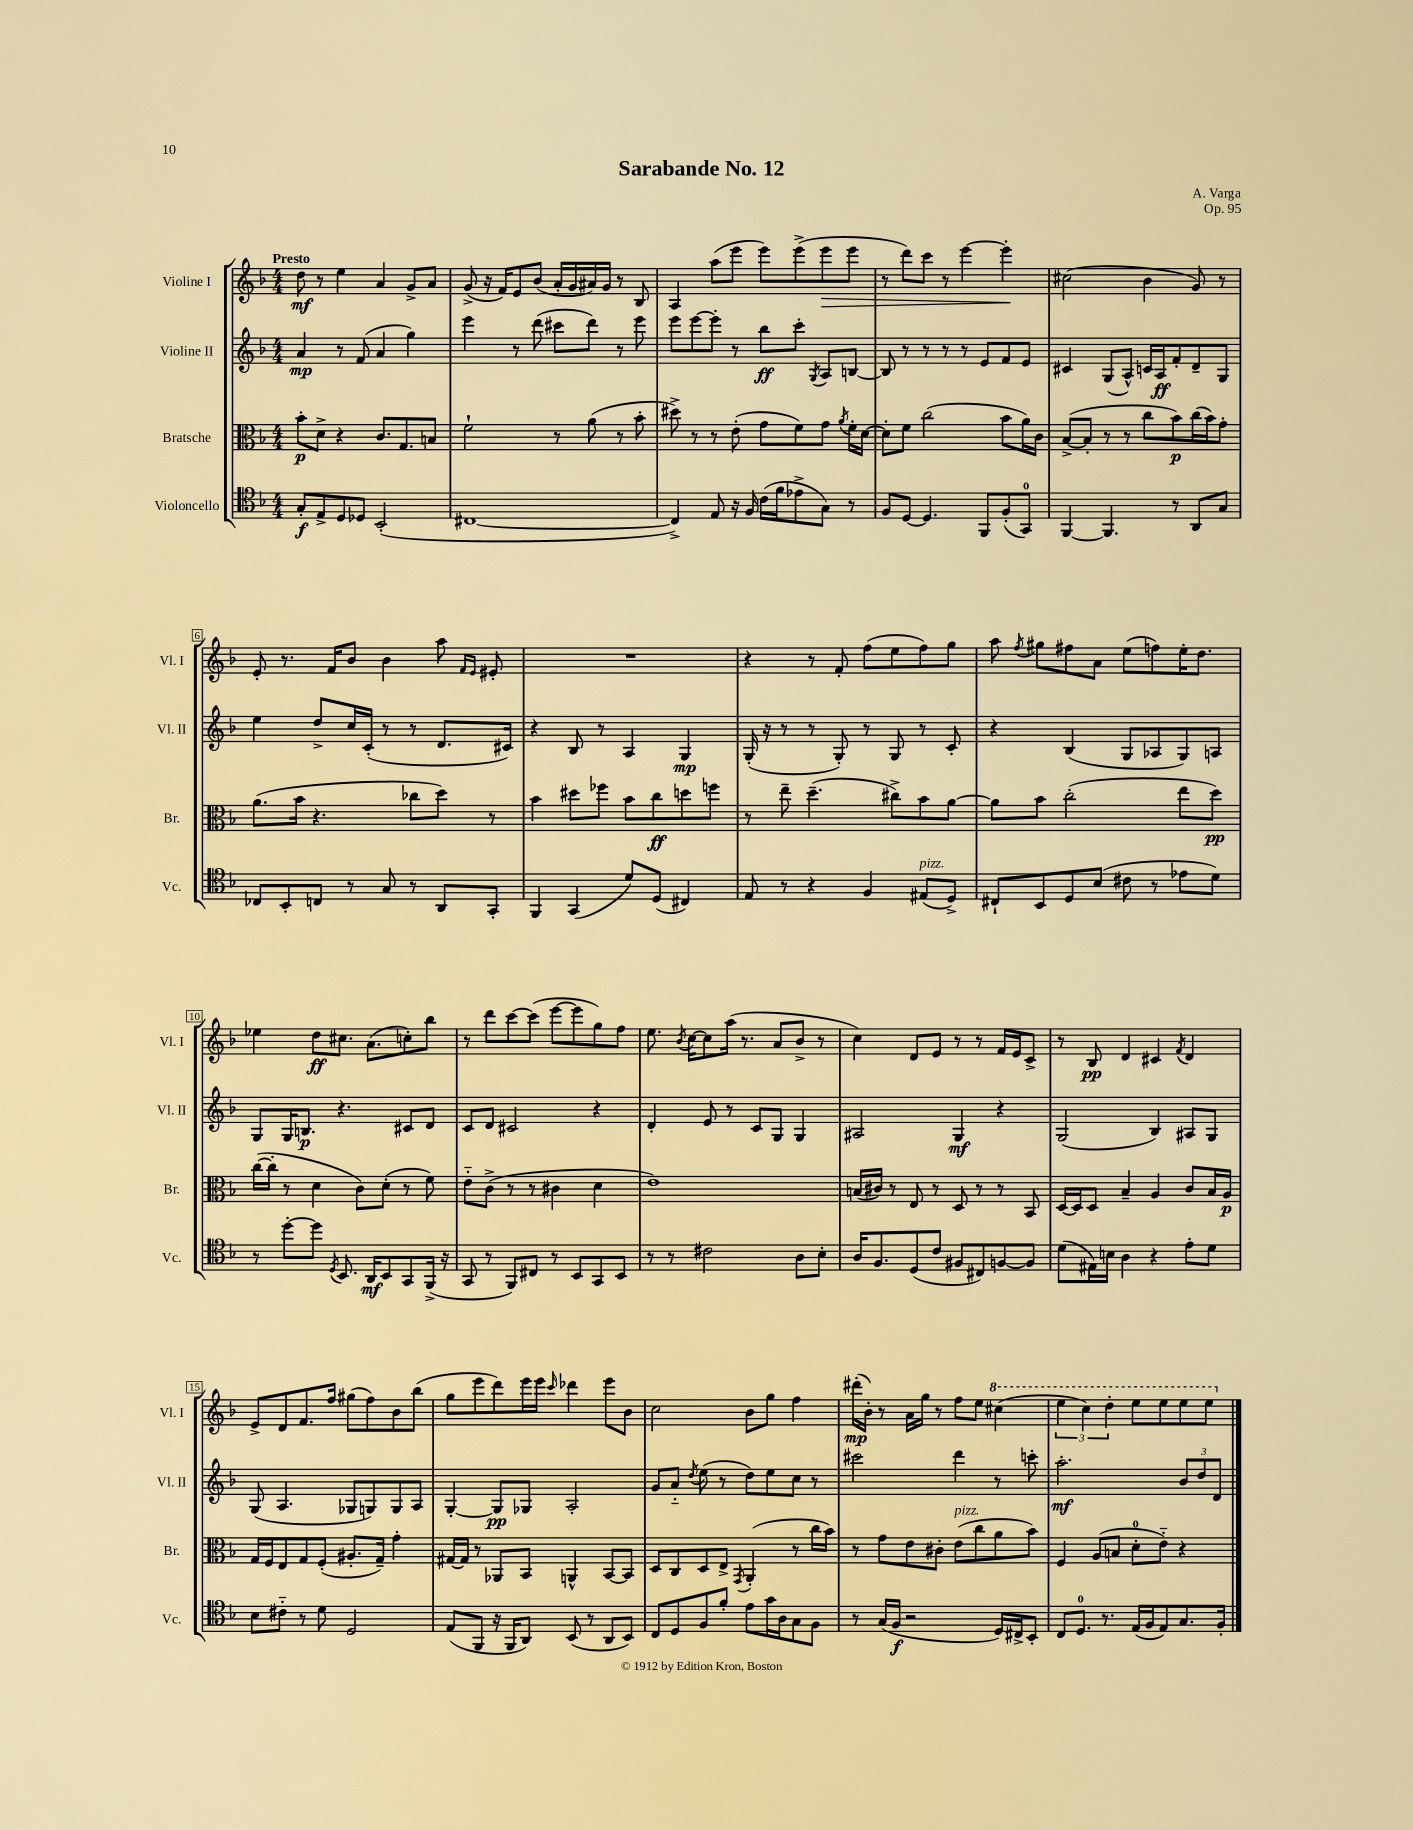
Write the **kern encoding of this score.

**kern	**dynam	**kern	**dynam	**kern	**dynam	**kern	**dynam
*part4	*part4	*part3	*part3	*part2	*part2	*part1	*part1
*staff4	*staff4	*staff3	*staff3	*staff2	*staff2	*staff1	*staff1
*I"Violoncello	*	*I"Bratsche	*	*I"Violine II	*	*I"Violine I	*
*I'Vc.	*	*I'Br.	*	*I'Vl. II	*	*I'Vl. I	*
*clefC4	*	*clefC3	*	*clefG2	*	*clefG2	*
*k[b-]	*	*k[b-]	*	*k[b-]	*	*k[b-]	*
*M4/4	*	*M4/4	*	*M4/4	*	*M4/4	*
=1	=1	=1	=1	=1	=1	=1	=1
!	!	!	!	!	!	!LO:TX:a:B:t=Presto	!
8G'/L	f	8b-'\L	p	4a/	mp	8dd\	mf
8E^/	.	8d^\J	.	.	.	8r	.
8D/	.	4r	.	8r	.	4ee\	.
8D-X/J	.	.	.	(8f/	.	.	.
(2BB-'/	.	8.c/L	.	4a/	.	4a/	.
.	.	8.G/	.	.	.	.	.
.	.	.	.	4gg\)	.	8g^/L	.
.	.	8Bn/J	.	.	.	8a/J	.
=2	=2	=2	=2	=2	=2	=2	=2
[1C#X	.	2f`\	.	4eee\	.	(8g^/	.
.	.	.	.	.	.	16r	.
.	.	.	.	.	.	16f/KL)	.
.	.	.	.	8r	.	8e/	.
.	.	.	.	(8ddd\	.	(8b-/J	.
.	.	8r	.	8ccc#X\L	.	16a'/LL	.
.	.	.	.	.	.	16g/	.
.	.	(8a\	.	8ddd\J)	.	16a#X/)	.
.	.	.	.	.	.	16g/JJ	.
.	.	8r	.	8r	.	8r	.
.	.	8b-'\	.	8eee\	.	8B-/	.
=3	=3	=3	=3	=3	=3	=3	=3
4C#^/])	.	8dd#X^\)	.	8eee\L	.	4A/	.
.	.	8r	.	[8eee\	.	.	.
8E/	.	8r	.	8eee'\J]	.	(8aa\L	.
16r	.	(8e'\	.	8r	.	8eee\J	.
16F/	.	.	.	.	.	.	.
(16c\LL	.	8g\L	.	8bb-\L	ff	8eee\L)	.
16f\J	.	.	.	.	.	.	.
8e-X^\	.	8f\)	.	8ccc'\J	.	(8eee^\	.
.	.	.	.	8qG/	.	.	.
!	!	!	!	!	!	!	!LO:HP:b
8G\J)	.	8g\J	.	8A/L	.	8eee\	>
.	.	8qa/	.	.	.	.	.
8r	.	16f'\LL	.	[8Bn/J	.	8eee\J	.
.	.	[16d\JJ	.	.	.	.	.
=4	=4	=4	=4	=4	=4	=4	=4
8F/L	.	8d'\L]	.	8B/]	.	8r	.
[8D/J	.	8f\J	.	8r	.	8ddd\L)	.
4.D/]	.	(2cc\	.	8r	.	8ccc\J	.
.	.	.	.	8r	.	8r	.
.	.	.	.	8r	.	[4eee\	.
8FF/L	.	.	.	8e/L	.	.	.
(8F'/	.	8b-\L	.	8f/	.	4eee'\]	.
8GG/J)	.	16a\L)	.	8e/J	.	.	.
.	.	16c\JJ	.	.	.	.	.
.	.	.	.	.	.	.	]
=5	=5	=5	=5	=5	=5	=5	=5
[4FF/	.	([8B-^/L	.	4c#X/	.	(2cc#X\	.
.	.	8B-'/J]	.	.	.	.	.
4.FF/]	.	8r	.	(8G/L	.	.	.
.	.	8r	.	8A^^/J)	.	.	.
.	.	8cc\L	.	16cn/LL	.	4b-\	.
.	.	.	.	16A/J	ff	.	.
8r	.	8b-\)	p	8f'/	.	.	.
8AA/L	.	(16cc\L	.	8d~/	.	8g/)	.
.	.	16b-\J)	.	.	.	.	.
8G/J	.	8g'\J	.	8G/J	.	8r	.
!!LO:LB:g=z
=6	=6	=6	=6	=6	=6	=6	=6
8C-X/L	.	(8.a\L	.	4ee\	.	8e'/	.
8BB-'/	.	.	.	.	.	8.r	.
.	.	16b-\Jk	.	.	.	.	.
8Cn/J	.	4.r	.	8dd^/L	.	.	.
.	.	.	.	.	.	16f/KL	.
8r	.	.	.	16cc/L	.	8b-/J	.
.	.	.	.	(16c'/JJ	.	.	.
8G/	.	.	.	8r	.	4b-\	.
8r	.	8cc-X\L	.	8r	.	.	.
8AA/L	.	8dd\J)	.	8.d/L	.	8aa\	.
.	.	.	.	.	.	16qqf/LL	.
.	.	.	.	.	.	16qqe/JJ	.
8GG'/J	.	8r	.	.	.	8e#X'/	.
.	.	.	.	16c#X/Jk)	.	.	.
=7	=7	=7	=7	=7	=7	=7	=7
4FF/	.	4b-\	.	4r	.	1r	.
(4GG/	.	8dd#X\L	.	8B-/	.	.	.
.	.	8ff-X\J	.	8r	.	.	.
8d/L)	.	8b-\L	.	4A/	.	.	.
(8D/J	.	8cc\	ff	.	.	.	.
4C#X/)	.	8ddn\	.	4G/	mp	.	.
.	.	8ffn\J	.	.	.	.	.
=8	=8	=8	=8	=8	=8	=8	=8
8E/	.	8r	.	(16G'/	.	4r	.
.	.	.	.	16r	.	.	.
8r	.	8ee~\	.	8r	.	.	.
4r	.	(4.dd~\	.	8r	.	8r	.
.	.	.	.	8G'/)	.	8f'/	.
4F/	.	.	.	8r	.	(8ff\L	.
.	.	8cc#X^\L)	.	8G/	.	8ee\	.
!LO:TX:a:i:t=pizz.	!	!	!	!	!	!	!
(8E#X/L	.	8b-\	.	8r	.	8ff\)	.
8D^/J)	.	[8a\J	.	8c'/	.	8gg\J	.
=9	=9	=9	=9	=9	=9	=9	=9
8C#X`/L	.	8a\L]	.	4r	.	8aa\	.
.	.	.	.	.	.	8qff/	.
8BB-/	.	8b-\J	.	.	.	8gg#X\L	.
8D/	.	(2cc'\	.	(4B-/	.	8ff#X\	.
(8B-/J	.	.	.	.	.	8a\J	.
8c#X\	.	.	.	8G/L	.	(8ee\L	.
8r	.	.	.	8A-X/	.	8ffn\)	.
8e-X\L	.	8ee\L	.	8G/)	.	16ee'\K	.
.	.	.	.	.	.	8.dd\J	.
8d\J)	.	8dd\J)	pp	8An/J	.	.	.
!!LO:LB:g=z
=10	=10	=10	=10	=10	=10	=10	=10
8r	.	([16cc\LL	.	8G/L	.	4ee-X\	.
.	.	16cc'\JJ]	.	.	.	.	.
[8dd'\L	.	8r	.	16G/K	.	.	.
.	.	.	.	8.Bn/J	p	.	.
8dd\J]	.	4d\	.	.	.	8dd\L	ff
8qD/	.	.	.	.	.	.	.
8.BB-/	.	.	.	4.r	.	8.cc#X\J	.
.	.	8c\L)	.	.	.	.	.
16AA/KL	mf	.	.	.	.	(8.a\L	.
8BB-/	.	(8d'\J	.	.	.	.	.
8GG/	.	8r	.	8c#X/L	.	8ccn'\)	.
(16FF^/Jk	.	8f\)	.	8d/J	.	8bb-\J	.
16r	.	.	.	.	.	.	.
=11	=11	=11	=11	=11	=11	=11	=11
8GG/	.	8e\L	.	8c/L	.	8r	.
8r	.	(8c^\J	.	8d/J	.	8ddd\L	.
8FF/L)	.	8r	.	2c#X/	.	[8ccc\	.
8C#X/J	.	8r	.	.	.	(8ccc\J]	.
8r	.	4c#X\	.	.	.	[8eee\L	.
8BB-/L	.	.	.	.	.	8eee\]	.
8GG/	.	4d\	.	4r	.	8gg\)	.
8BB-/J	.	.	.	.	.	8ff\J	.
=12	=12	=12	=12	=12	=12	=12	=12
8r	.	1e)	.	4d'/	.	8.ee\	.
8r	.	.	.	.	.	.	.
.	.	.	.	.	.	8qb-/	.
.	.	.	.	.	.	[16cc\KL	.
2c#X\	.	.	.	8e/	.	8cc\]	.
.	.	.	.	8r	.	(16aa\Jk	.
.	.	.	.	.	.	8.r	.
.	.	.	.	8c/L	.	.	.
.	.	.	.	8G/J	.	8a/L	.
8A\L	.	.	.	4G/	.	8b-^/J	.
8B-'\J	.	.	.	.	.	8r	.
=13	=13	=13	=13	=13	=13	=13	=13
16A/KL	.	(16Bn/LL	.	2A#X/	.	4cc\)	.
8.F/	.	16c#X/JJ)	.	.	.	.	.
.	.	8r	.	.	.	.	.
(8D/	.	8E/	.	.	.	8d/L	.
8c/J	.	8r	.	.	.	8e/J	.
8F#X/L	.	8D/	.	4G/	mf	8r	.
8C#X/)	.	8r	.	.	.	8r	.
[8Fn/	.	8r	.	4r	.	16f/LL	.
.	.	.	.	.	.	16e/J	.
8F/J]	.	8BB-/	.	.	.	8c^/J	.
=14	=14	=14	=14	=14	=14	=14	=14
(8d\L	.	[16D/LL	.	(2G/	.	8r	.
.	.	16D/J]	.	.	.	.	.
16E#X\L)	.	8D/J	.	.	.	8B-/	pp
16Bn\JJ	.	.	.	.	.	.	.
4A\	.	4B-~/	.	.	.	4d/	.
4r	.	4A/	.	4B-/)	.	4c#X/	.
.	.	.	.	.	.	8qf/	.
8e'\L	.	8c/L	.	8A#X/L	.	4d/	.
8d\J	.	16B-/L	.	8G/J	.	.	.
.	.	16A/JJ	p	.	.	.	.
!!LO:LB:g=z
=15	=15	=15	=15	=15	=15	=15	=15
8B-\L	.	16G/LL	.	(8G/	.	8e^/L	.
.	.	16F/J	.	.	.	.	.
8c#X\J	.	8E/	.	4.A/	.	8d/	.
8r	.	8G/	.	.	.	8.f/	.
8d\	.	(8F'/J	.	.	.	.	.
.	.	.	.	.	.	16ff/Jk	.
2D/	.	8.A#X'/L	.	8G-X/L	.	(8gg#X\L	.
.	.	.	.	8Gn/)	.	8ff\)	.
.	.	16G~/Jk)	.	.	.	.	.
.	.	4g'\	.	8G/	.	8b-\	.
.	.	.	.	8A/J	.	(8bb-\J	.
=16	=16	=16	=16	=16	=16	=16	=16
(8E/L	.	[16G#X/LL	.	[4G'/	.	8gg\L	.
.	.	16G#/JJ]	.	.	.	.	.
8FF/J	.	8r	.	.	.	8eee\	.
16r	.	8AA-X/L	.	8G/L]	pp	8ddd\)	.
16FF/KL	.	.	.	.	.	.	.
8AA/J)	.	8BB-/J	.	8G-X/J	.	16eee\L	.
.	.	.	.	.	.	16eee\JJ	.
.	.	.	.	.	.	16qqccc/	.
(8BB-/	.	4AAn^^/	.	2A'/	.	4ddd-X\	.
8r	.	.	.	.	.	.	.
8AA/L	.	[8BB-/L	.	.	.	8eee\L	.
8BB-/J)	.	8BB-/J]	.	.	.	8b-\J	.
=17	=17	=17	=17	=17	=17	=17	=17
8C/L	.	8D/L	.	8g/L	.	2cc\	.
8D/	.	8C/	.	8a/J	.	.	.
.	.	.	.	8qdd/	.	.	.
8F/	.	8D/	.	(8ee\	.	.	.
8f'/J	.	8E^/J	.	8r	.	.	.
.	.	8qGG/	.	.	.	.	.
8e\L	.	(4AA'/	.	8dd\L)	.	8b-\L	.
16g\L	.	.	.	8ee\	.	8gg\J	.
16A\J	.	.	.	.	.	.	.
8G\	.	8r	.	8cc\J	.	4ff\	.
8F\J	.	16cc\LL	.	8r	.	.	.
.	.	16b-\JJ)	.	.	.	.	.
=18	=18	=18	=18	=18	=18	=18	=18
8r	.	8r	.	2ccc#X\	.	(16ddd#X'\LL	mp
.	.	.	.	.	.	16b-'\JJ)	.
(16G/LL	.	8g\L	.	.	.	8r	.
16F/JJ	f	.	.	.	.	.	.
2r	.	8e\	.	.	.	16a\LL	.
.	.	.	.	.	.	16gg\JJ	.
.	.	8c#X'\J	.	.	.	8r	.
!	!	!LO:TX:a:i:t=pizz.	!	!	!	!	!
.	.	(8e\L	.	4ddd\	.	8ff\L	.
.	.	8cc\	.	.	.	8ee\J	.
*	*	*	*	*	*	*8va	*
16D/LL)	.	8a\	.	8r	.	(4ccc#X\	.
16C#X^/J	.	.	.	.	.	.	.
8BB-'/J	.	8b-\J)	.	8cccn'\	.	.	.
=19	=19	=19	=19	=19	=19	=19	=19
8C/L	.	4F/	.	2.aa'\	mf	6eee\	.
8.D/J	.	.	.	.	.	.	.
.	.	.	.	.	.	6ccc\)	.
.	.	(8A/L	.	.	.	.	.
8.r	.	.	.	.	.	.	.
.	.	.	.	.	.	6ddd'\	.
.	.	8Bn/J	.	.	.	.	.
(16E/LL	.	8d'\L	.	.	.	8eee\L	.
16F/J	.	.	.	.	.	.	.
8E/)	.	8e\J)	.	.	.	8eee\	.
8.G/	.	4r	.	12b-/L	.	8eee\	.
.	.	.	.	12dd/	.	.	.
.	.	.	.	.	.	8eee\J	.
.	.	.	.	12d/J	.	.	.
16F'/Jk	.	.	.	.	.	.	.
*	*	*	*	*	*	*X8va	*
==	==	==	==	==	==	==	==
*-	*-	*-	*-	*-	*-	*-	*-
